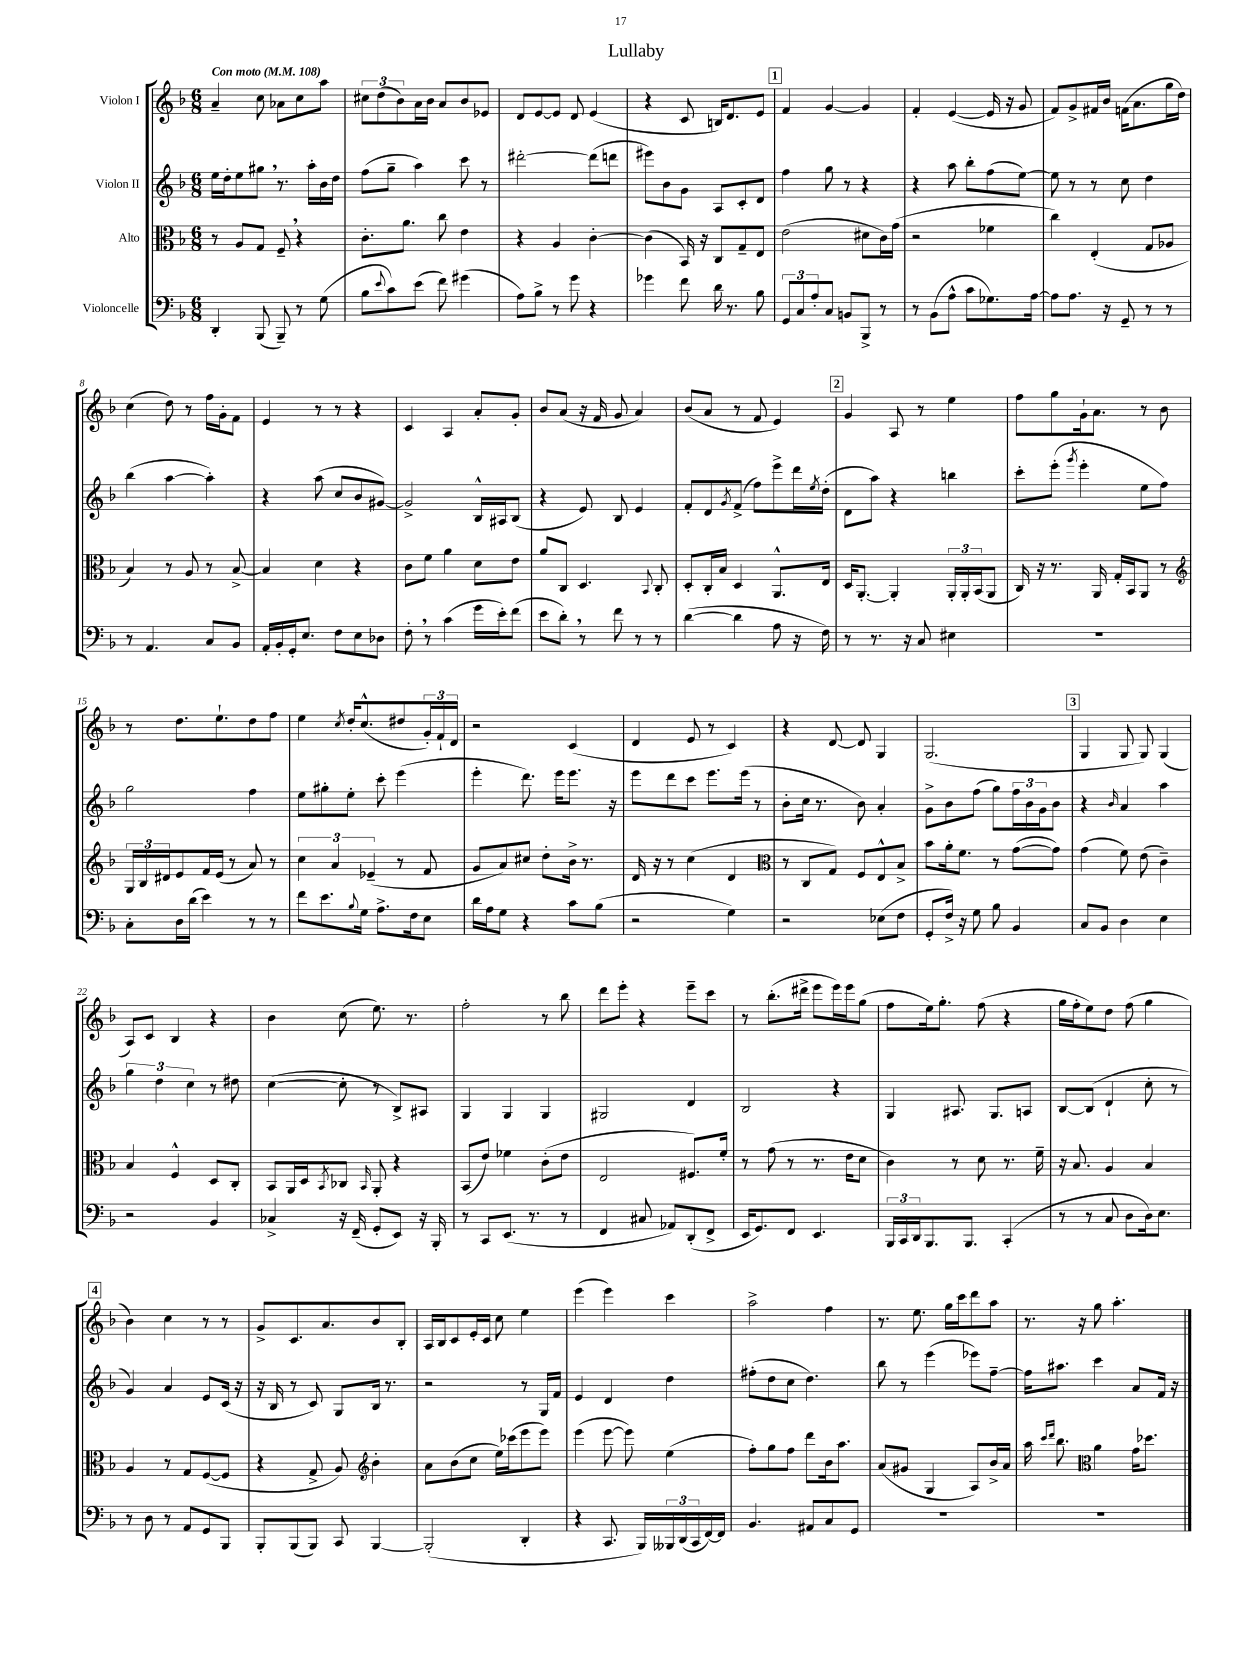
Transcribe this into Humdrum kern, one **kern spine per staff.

**kern	**kern	**kern	**kern
*part4	*part3	*part2	*part1
*staff4	*staff3	*staff2	*staff1
*I"Violoncelle	*I"Alto	*I"Violon II	*I"Violon I
*clefF4	*clefC3	*clefG2	*clefG2
*k[b-]	*k[b-]	*k[b-]	*k[b-]
*M6/8	*M6/8	*M6/8	*M6/8
*MM108	*MM108	*MM108	*MM108
=1	=1	=1	=1
!	!	!	!LO:TX:a:B:t=Con moto
4DD'/	8r	16ee\LL	4a~/
.	.	16dd'\J	.
.	8A/L	8ee\	.
(8BBB-/	8G/J	8gg#X,\J	8cc\
8BBB-~/)	8F~,/	8.r	8a-X\L
8r	4r	.	8cc\
.	.	16aa'\LL	.
(8G\	.	16b-\	8aa\J
.	.	16dd\JJ	.
=2	=2	=2	=2
8B-\L	8.c'\L	(8ff\L	12cc#X\L
.	.	.	(12dd\
8qqe/	.	.	.
8c\)	.	8gg~\J	.
.	.	.	12b-\)
.	8.a\J	.	.
(8e\J	.	4aa\)	16a\L
.	.	.	16b-\JJ
8f\)	8cc\	.	8a/L
(4g#X\	4e\	8ccc\	8b-/
.	.	8r	8e-X/J
=3	=3	=3	=3
8A\L)	4r	[2ddd#X'\	8d/L
8B-^\J	.	.	[8e/
8r	4A/	.	8e/J]
8g\	.	.	8d/
4r	[4c'\	(8ddd#\L]	(4e/
.	.	8dddn\J	.
=4	=4	=4	=4
4g-X\	(4c\]	8eee#X\L)	4r
.	.	8b-\	.
8f\	16BB-/)	8g\J	8c/
.	16r	.	.
16d\	8C/L	8A/L	16Bn/KL)
8.r	.	.	8.d/
.	8G~/	8c'/	.
8B-\	8E/J	8d/J	8e/J
!!LO:REH:place=s1:t=1
=5	=5	=5	=5
12GG/L	(2e\	4ff\	4f/
12C/	.	.	.
12A'/	.	.	.
8C/J	.	8gg\	[4g/
8BBn/L	.	8r	.
8BBB-^/J	8d#X\L	4r	4g/]
8r	16c\L)	.	.
.	(16g\JJ	.	.
=6	=6	=6	=6
8r	2r	4r	4f'/
(8BB-\L	.	.	.
8A^^\J	.	8aa\	([4e/
8c\L	.	8bb-'\L	.
8.G-X\)	4f-X\	(8ff\	16e/]
.	.	.	16r
.	.	[8ee\J)	8g/
[16A\Jk	.	.	.
=7	=7	=7	=7
8A\L]	4cc\)	8ee\]	8f/L)
8.A\J	.	8r	8g^/
.	(4E'/	8r	16f#X/L
16r	.	.	16b-/JJ
8GG~/	.	8cc\	(16fn\KL
.	.	.	8.a\
8r	8G/L	4dd\	.
8r	8A-X/J	.	16gg\L
.	.	.	16dd\JJ)
!!LO:LB:g=z
=8	=8	=8	=8
8r	4B-/)	(4bb-\	(4cc\
4.AA/	.	.	.
.	8r	[4aa\	8dd\)
.	8A/	.	8r
8C/L	8r	4aa'\])	16ff\LL
.	.	.	16g'\J
8BB-/J	[8B-^/	.	8f\J
=9	=9	=9	=9
16AA'/LL	4B-/]	4r	4e/
16BB-'/	.	.	.
16GG'/J	.	.	.
8.E/J	.	.	.
.	4d\	(8aa\	8r
8F\L	.	8cc/L	8r
8E\	4r	8b-/	4r
8D-X\J	.	[8g#X/J)	.
=10	=10	=10	=10
8F',\	8c\L	2g#^/]	4c/
8r	8f\J	.	.
(4c\	4a\	.	4A/
16g\LL	8d\L	16B-^^/LL	8a'/L
16e'\J)	.	16A#X/J	.
(8f\J	8e\J	(8B-/J	8g'/J
=11	=11	=11	=11
8e\L	8a/L	4r	8b-/L
8d',\J)	8C/J	.	(8a/J
8r	4.D/	8e/)	16r
.	.	.	16f/
8f\	.	8B-/	8g/
8r	.	4e/	4a/)
.	8qqBB-/	.	.
8r	8C'/	.	.
=12	=12	=12	=12
([4d\	8D'/L	8f'/L	(8b-/L
.	16C'/L	8d/	8a/J
.	16B-/JJ	.	.
.	.	8qg/	.
4d\]	4D/	(8f^/J	8r
.	.	8ff\L)	8f/
8A\	8.AA^^/L	8eee^\	4e/)
16r	.	16ddd\L	.
.	.	8qee/	.
16F\)	16E/Jk	(16dd'\JJ	.
!!LO:REH:place=s1:t=2
=13	=13	=13	=13
8r	16D/KL	8d\L	4g/
.	[8.AA'/J	.	.
8.r	.	8aa\J)	.
.	4AA'/]	4r	8A/
16r	.	.	.
8C/	.	.	8r
4E#X\	24AA'/LL	4bbn\	4ee\
.	24AA'/	.	.
.	(24BB-/J	.	.
.	8AA/J	.	.
=14	=14	=14	=14
2.r	16C/)	8ccc'\L	8ff\L
.	16r	.	.
.	8.r	(8eee'\J	8gg\
.	.	8qggg/	.
.	.	4eee'\	16g`\k
.	16AA/	.	8.a\J
.	16G'/LL	.	.
.	16BB-/J	.	.
.	8AA/J	8ee\L	8r
.	8r	8ff\J)	8b-\
!!LO:LB:g=z
=15	=15	=15	=15
*	*clefG2	*	*
8C'\L	24G/LL	2gg\	8r
.	24B-/	.	.
.	24d#X/J	.	.
16D\L	8e/	.	8.dd\L
(16d\JJ	.	.	.
4e\)	16f/L	.	.
.	(16e/JJ	.	8.ee`\
.	8r	.	.
8r	8a/)	4ff\	8dd\
8r	8r	.	8ff\J
=16	=16	=16	=16
8f\L	6cc\	8ee\L	4ee\
8.e\	.	8gg#X'\	.
.	6a/	.	.
.	.	.	8qcc/
.	.	8ee'\J	16dd'/KL
8qqB-/	.	.	.
16G\Jk	.	.	(8.cc^^/
.	(6e-X~/	.	.
8.A^\L	.	8ccc'\	.
.	8r	(4eee\	8dd#X/
16F\k	.	.	.
8E\J	8f/	.	24g'/L)
.	.	.	24f`/
.	.	.	24d/JJ
=17	=17	=17	=17
16d\LL	8g/L	4eee'\	2r
16A\J	.	.	.
8G\J	8a/)	.	.
4r	8cc#X/J	8.ddd\)	.
.	8dd'\L	.	.
.	.	16eee\KL	.
8c\L	16b-^\Jk	8.eee\J	(4c/
.	8.r	.	.
(8B-\J	.	.	.
.	.	16r	.
=18	=18	=18	=18
2r	16d/	8eee\L	4d/
.	16r	.	.
.	8r	8ddd\	.
.	(4cc\	8ccc\J	8e/
.	.	8.eee\L	8r
4G\)	4d/	.	4c/)
.	.	(16eee\Jk	.
.	.	8r	.
=19	=19	=19	=19
*	*clefC3	*	*
2r	8r	8b-'\L	4r
.	8C/L	16cc\Jk	.
.	.	8.r	.
.	8G/J)	.	[8d/
.	8F/L	8b-\)	8d/]
(8E-X\L	8E^^/	4a'/	4G/
8F\J	8B-^/J	.	.
=20	=20	=20	=20
8GG'/L	8b-\L	8g^\L	(2.G/
16F^/Jk)	16a'\k	8b-\	.
16r	8.f\J	.	.
8G\	.	(8ff\J	.
8B-\	8r	8gg\L)	.
4BB-/	([8g\L	24ff\L	.
.	.	24b-\	.
.	.	24g\J	.
.	8g\J])	8b-\J	.
!!LO:REH:place=s1:t=3
=21	=21	=21	=21
8C/L	(4g\	4r	4G/
8BB-/J	.	.	.
.	.	16qqb-/	.
4D\	8f\)	4a/	8G/
.	(8e\	.	8G/)
4E\	4c~\)	4aa\	(4G/
!!LO:LB:g=z
=22	=22	=22	=22
2r	4B-/	6gg\	8A/L)
.	.	.	8c/J
.	.	6dd\	.
.	4F^^/	.	4B-/
.	.	6cc\	.
4BB-/	8D/L	8r	4r
.	8C'/J	8dd#X\	.
=23	=23	=23	=23
4C-X^/	8BB-/L	([4cc\	4b-\
.	16AA/L	.	.
.	16D/J	.	.
.	8qBB-/	.	.
16r	8C-X/J	8cc'\]	(8cc\
(16FF~/	.	.	.
.	16qqBB-/	.	.
8GG'/L	8AA'/	8r	8.ee\)
8EE/J)	4r	8B-^/L)	.
.	.	.	8.r
16r	.	8A#X/J	.
16BBB-'/	.	.	.
=24	=24	=24	=24
8r	(8BB-/L	4G/	2ff'\
8CC/L	8e/J)	.	.
(8.EE/J	4f-X\	4G/	.
8.r	.	.	.
.	(8c'\L	4G/	8r
8r	8e\J	.	8bb-\
=25	=25	=25	=25
4FF/	2E/	2G#X/	8ddd\L
.	.	.	8eee'\J
8C#X/	.	.	4r
8AA-X/L)	.	.	.
(8DD'/	8.F#X/L)	4d/	8eee~\L
8FF^/J	.	.	8ccc\J
.	16f'/Jk	.	.
=26	=26	=26	=26
16EE/KL	8r	2B-/	8r
8.GG/)	.	.	.
.	(8g\	.	(8.bb-'\L
8FF/J	8r	.	.
.	.	.	16ddd#X^\Jk
4.EE/	8.r	.	8eee\L
.	.	4r	16eee\L)
.	16e\KL	.	16eee\J
.	8d\J	.	(8gg\J
=27	=27	=27	=27
24BBB-/LL	4c\)	4G/	8ff\L
24CC/	.	.	.
24DD/J	.	.	.
8.BBB-/	.	.	16ee\k)
.	.	.	8.gg'\J
.	8r	8.A#X/	.
8.BBB-/J	.	.	.
.	8d\	.	(8ff\
.	.	8.G/L	.
(4CC'/	8.r	.	4r
.	.	8An/J	.
.	16f~\	.	.
=28	=28	=28	=28
8r	16r	[8B-/L	16gg\LL
.	8.B-/	.	16ff'\J
8r	.	(8B-/J]	8ee\)
8C/	4A/	4d`/	8dd\J
8D\L	.	.	(8ff\
16D\k)	4B-/	8cc'\	4gg\
8.E\J	.	.	.
.	.	8r	.
!!LO:LB:g=z
!!LO:REH:place=s1:t=4
=29	=29	=29	=29
8r	4A/	4g/)	4b-\)
8D\	.	.	.
8r	8r	4a/	4cc\
8AA/L	8G/L	.	.
8GG/	([8F/	8e/L	8r
8BBB-/J	8F/J]	(16c/Jk	8r
.	.	16r	.
=30	=30	=30	=30
8BBB-'/L	4r	16r	8g^/L
.	.	16B-/	.
(8BBB-/	.	8r	8.c/
8BBB-/J)	8G^/	8c/)	.
.	.	.	8.a/
8CC/	8A/)	8G/L	.
*	*clefG2	*	*
[4BBB-/	4b-'\	16B-/Jk	8b-/
.	.	8.r	.
.	.	.	8B-'/J
=31	=31	=31	=31
(2BBB-'/]	8a\L	2r	16A/LL
.	.	.	16B-/J
.	(8b-\	.	8c/
.	8cc\J	.	16e'/L
.	.	.	16c/JJ
.	16ee\LL)	.	8cc\
.	(16ccc-X\J	.	.
4DD'/	8eee\	8r	4ee\
.	8eee\J)	16G/LL	.
.	.	16f/JJ	.
=32	=32	=32	=32
4r	(4eee\	4e/	(4eee\
8.CC/	[8eee\	4d/	4eee\)
.	8eee\])	.	.
16BBB-/LL)	.	.	.
24BBB--X/	(4ee\	4dd\	4ccc\
(24DD/	.	.	.
24CC/	.	.	.
[16FF/)	.	.	.
16FF/JJ]	.	.	.
=33	=33	=33	=33
4.BB-/	8ff'\L)	(8ff#X'\L	2aa^\
.	8gg\	8dd\	.
.	8ff\J	8cc\J	.
8AA#X/L	8ddd\L	4.dd\)	.
8C/	16b-\k	.	4ff\
.	8.aa\J	.	.
8GG/J	.	.	.
=34	=34	=34	=34
2.r	(8a/L	8bb-\	8.r
.	8g#X/J	8r	.
.	.	.	8.ee\
.	4G/	(4eee\	.
.	.	.	16gg\LL
.	.	.	16ccc\J
.	8A/L)	8eee-X\L)	8ddd\
.	16b-^/L	[8ff~\J	8aa\J
.	16a/JJ	.	.
=35	=35	=35	=35
2.r	16aa\	16ff\KL]	8.r
.	16qqccc/LL	.	.
.	16qqddd/JJ	.	.
.	8.bb-\	8.aa#X\J	.
.	.	.	16r
*	*clefC3	*	*
.	4a\	4ccc\	8gg\
.	.	.	4.aa'\
.	16g\KL	8a/L	.
.	8.dd-X\J	.	.
.	.	16f/Jk	.
.	.	16r	.
==	==	==	==
*-	*-	*-	*-
